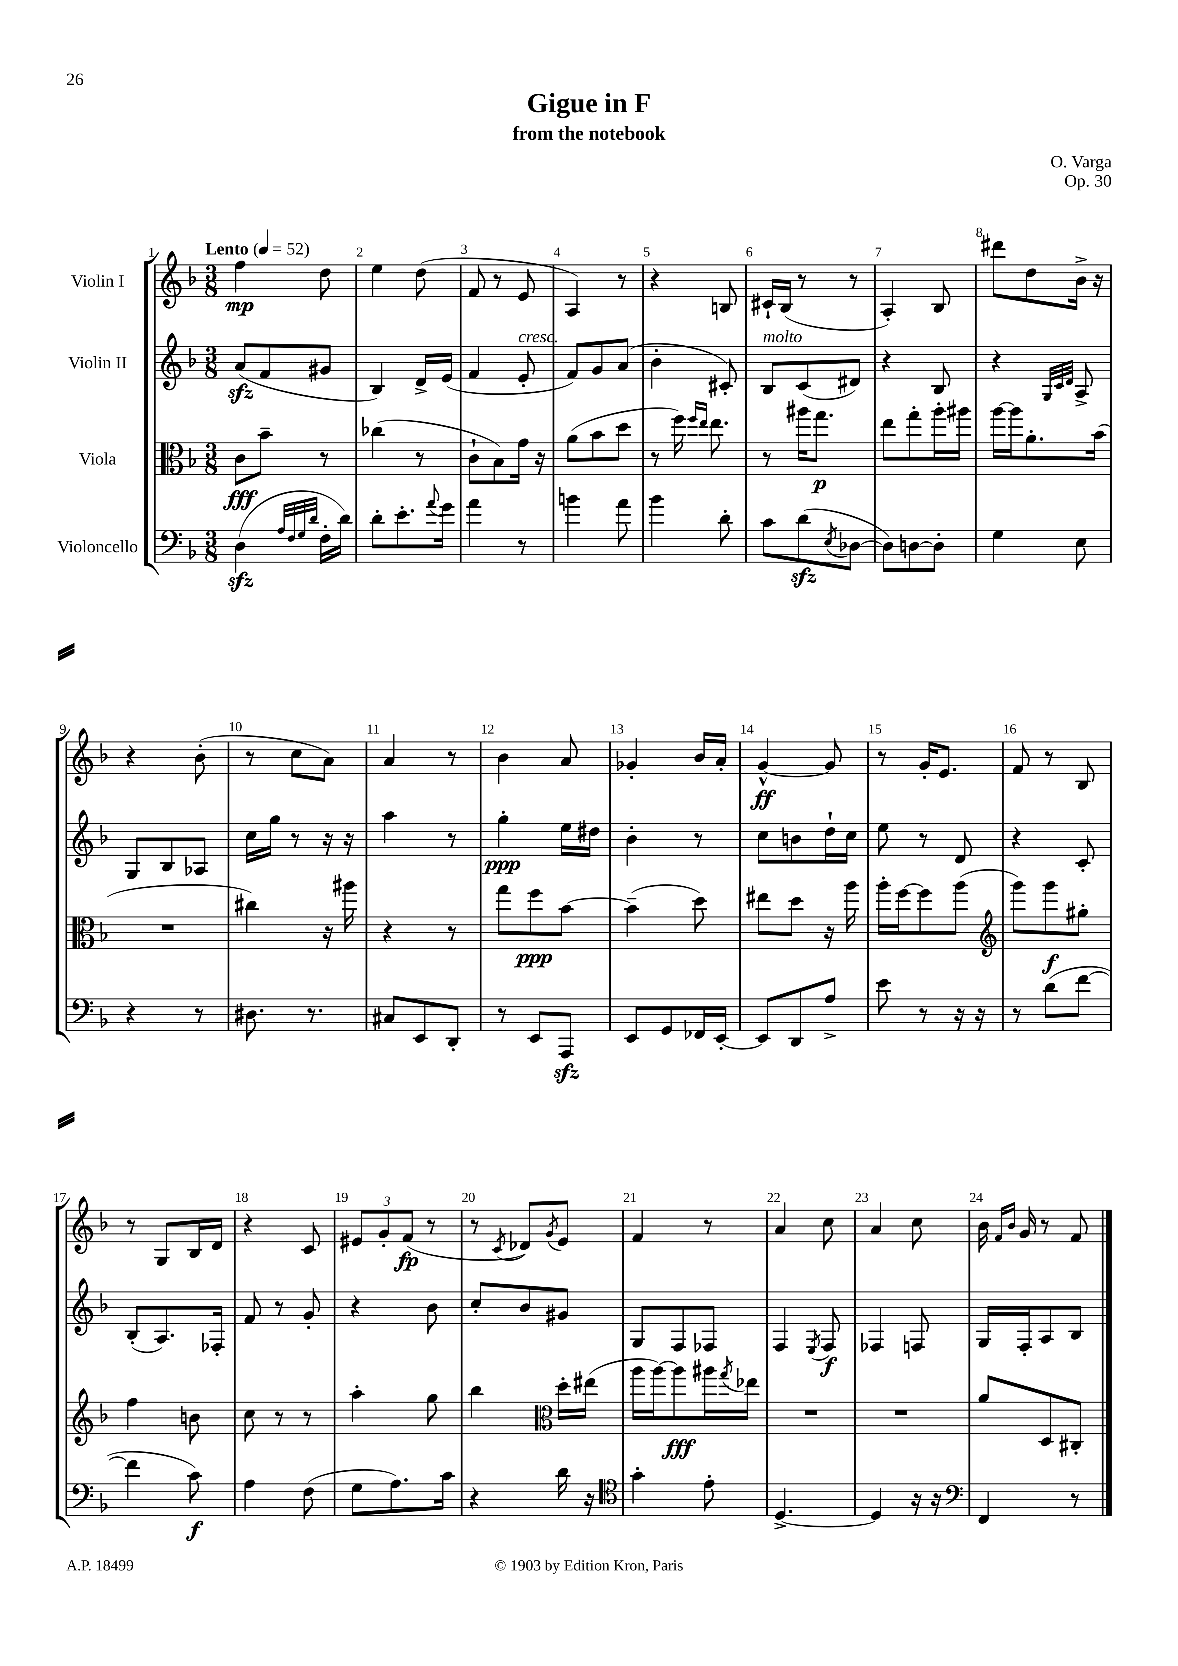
\header { title = "Gigue in F" composer = "O. Varga" subtitle = "from the notebook" opus = "Op. 30" }
<<
\new StaffGroup <<
\new Staff = "s0" \with { instrumentName = "Violin I" } {
    \clef treble \key f \major \numericTimeSignature \time 3/8 \tempo "Lento" 4 = 52
    f''4\mp d''8 |
    e''4 d''8( |
    f'8 r8 e'8 |
    a4) r8 |
    r4 b8 |
    cis'16-! bes16( r8 r8 |
    a4-.) bes8 |
    dis'''8 d''8 bes'16-> r16 |
    r4 bes'8-.( |
    r8 c''8 a'8) |
    a'4 r8 |
    bes'4 a'8 |
    ges'4-. bes'16 a'16-. |
    g'4~-^\ff g'8 |
    r8 g'16-. e'8. |
    f'8 r8 bes8 |
    r8 g8 bes16 d'16 |
    r4 c'8 |
    \tuplet 3/2 { eis'8 g'8-. f'8\fp( } r8 |
    r8 \acciaccatura { c'8 } des'8) \acciaccatura { g'8 } e'8 |
    f'4 r8 |
    a'4 c''8 |
    a'4 c''8 |
    bes'16 \grace { f'16 bes'16 } g'16 r8 f'8 \bar "|." |
}
\new Staff = "s1" \with { instrumentName = "Violin II" } {
    \clef treble \key f \major \numericTimeSignature \time 3/8
    a'8\sfz( f'8 gis'8 |
    bes4) d'16-> e'16( |
    f'4 e'8-.^\markup { \italic "cresc." } |
    f'8) g'8 a'8( |
    bes'4-. cis'8-.) |
    bes8^\markup { \italic "molto" } c'8( dis'8) |
    r4 bes8 |
    r4 \grace { g32 c'32 d'32 } a8-> |
    g8 bes8 aes8 |
    c''16 g''16 r8 r16 r16 |
    a''4 r8 |
    g''4-.\ppp e''16 dis''16 |
    bes'4-. r8 |
    c''8 b'8 d''16-! c''16 |
    e''8 r8 d'8 |
    r4 c'8-. |
    bes8-.( a8.) fes16-. |
    f'8 r8 g'8-. |
    r4 bes'8 |
    c''8-. bes'8 gis'8 |
    g8 f8 fes8 |
    f4 \acciaccatura { e8 } f8\f |
    fes4 f8 |
    g16 f16-. a8 bes8 \bar "|." |
}
\new Staff = "s2" \with { instrumentName = "Viola" } {
    \clef alto \key f \major \numericTimeSignature \time 3/8
    c'8\fff bes'8-- r8 |
    ces''4( r8 |
    c'8-! bes8) g'16 r16 |
    a'8( bes'8 d''8 |
    r8 f''16) \grace { f''16 e''16 } e''8. |
    r8 ais''16 g''8.\p |
    e''8 g''8-. a''16-. ais''16 |
    a''16~ a''16 a'8.-. bes'16( |
    R4. |
    cis''4) r16 ais''16 |
    r4 r8 |
    g''8 f''8\ppp bes'8~ |
    bes'4--( d''8) |
    eis''8 d''8 r16 a''16 |
    a''16-. f''16~ f''8 a''8( |
    \clef treble g'''8) g'''8\f gis''8-. |
    f''4 b'8 |
    c''8 r8 r8 |
    a''4-. g''8 |
    bes''4 \clef alto d''16-. eis''16( |
    a''16 a''16~) a''8\fff ais''16 \acciaccatura { g''8 } ees''16 |
    R4. |
    R4. |
    a'8 d8 cis8-. \bar "|." |
}
\new Staff = "s3" \with { instrumentName = "Violoncello" } {
    \clef bass \key f \major \numericTimeSignature \time 3/8
    d4\sfz( \grace { a32 f32 g32 d'32 } f16-. d'16) |
    d'8-. e'8.-. \appoggiatura { a'8 } g'16 |
    a'4 r8 |
    b'4 a'8 |
    bes'4 d'8-. |
    c'8 d'8\sfz( \acciaccatura { e8 } des8~ |
    des8) d8~ d8-. |
    g4 e8 |
    r4 r8 |
    dis8. r8. |
    cis8 e,8 d,8-. |
    r8 e,8 a,,8\sfz |
    e,8 g,8 fes,16 e,16~-. |
    e,8 d,8 a8-> |
    e'8 r8 r16 r16 |
    r8 d'8( f'8~ |
    f'4 c'8\f) |
    a4 f8( |
    g8 a8.) c'16 |
    r4 d'16 r16 |
    \clef tenor g'4-. e'8-. |
    d4.~-> |
    d4 r16 r16 |
    \clef bass f,4 r8 \bar "|." |
}
>>
>>
\layout { \context { \Score \override BarNumber.break-visibility = ##(#f #t #t) barNumberVisibility = #all-bar-numbers-visible } }
